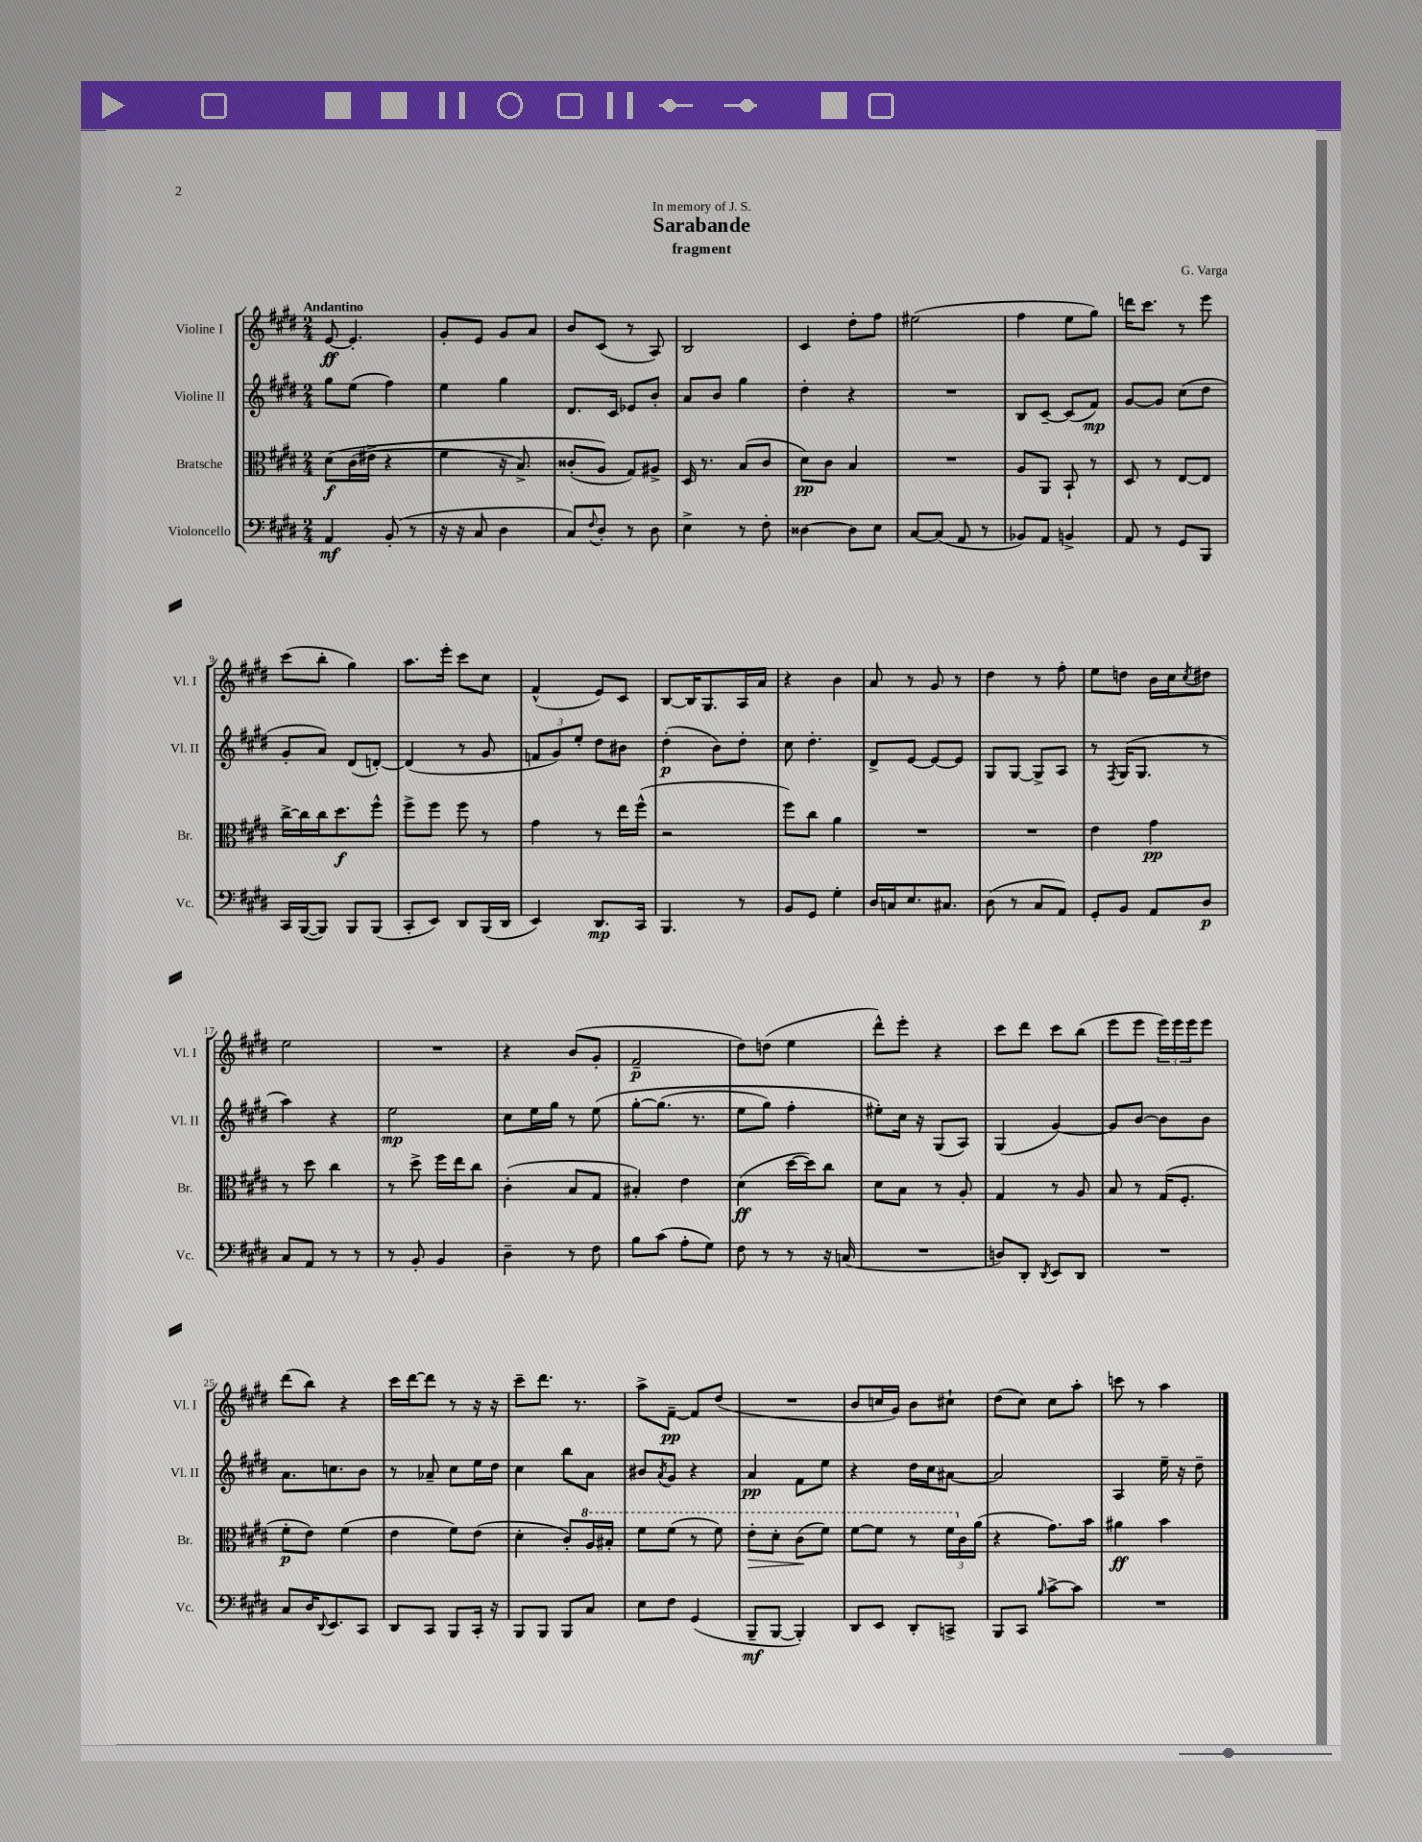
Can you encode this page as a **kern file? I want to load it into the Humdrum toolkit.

**kern	**dynam	**kern	**dynam	**kern	**dynam	**kern	**dynam
*part4	*part4	*part3	*part3	*part2	*part2	*part1	*part1
*staff4	*staff4	*staff3	*staff3	*staff2	*staff2	*staff1	*staff1
*I"Violoncello	*	*I"Bratsche	*	*I"Violine II	*	*I"Violine I	*
*I'Vc.	*	*I'Br.	*	*I'Vl. II	*	*I'Vl. I	*
*clefF4	*	*clefC3	*	*clefG2	*	*clefG2	*
*k[f#c#g#d#]	*	*k[f#c#g#d#]	*	*k[f#c#g#d#]	*	*k[f#c#g#d#]	*
*M2/4	*	*M2/4	*	*M2/4	*	*M2/4	*
=1	=1	=1	=1	=1	=1	=1	=1
!	!	!	!	!	!	!LO:TX:a:B:t=Andantino	!
4AA/	mf	(8d#\L	f	8gg#\L	.	[8e/	ff
.	.	(16c#\L	.	(8ee\J	.	4.e'/]	.
.	.	16e#X^\JJ	.	.	.	.	.
(8BB'/	.	4r	.	4ff#\)	.	.	.
8r	.	.	.	.	.	.	.
=2	=2	=2	=2	=2	=2	=2	=2
16r	.	4f#\	.	4ee\	.	8g#'/L	.
16r	.	.	.	.	.	.	.
8C#/	.	.	.	.	.	8e/J	.
4D#\	.	16r	.	4gg#\	.	8g#/L	.
.	.	8.B^/)	.	.	.	.	.
.	.	.	.	.	.	8a/J	.
=3	=3	=3	=3	=3	=3	=3	=3
8C#/L)	.	(8c##X'/L	.	8.d#/L	.	8b/L	.
8qqF#/	.	.	.	.	.	.	.
8D#'/J	.	8A/J)	.	.	.	(8c#/J	.
.	.	.	.	16c#/Jk	.	.	.
8r	.	8G#/L)	.	8e-X/L	.	8r	.
8D#\	.	8A#X^/J	.	8b'/J	.	8A/)	.
=4	=4	=4	=4	=4	=4	=4	=4
4E^\	.	16D#/	.	8a/L	.	2B/	.
.	.	8.r	.	.	.	.	.
.	.	.	.	8b/J	.	.	.
8r	.	(8B/L	.	4gg#\	.	.	.
8F#'\	.	8c#/J	.	.	.	.	.
=5	=5	=5	=5	=5	=5	=5	=5
[4D##X\	.	8d#\L)	pp	4dd#'\	.	4c#/	.
.	.	8c#\J	.	.	.	.	.
8D##\L]	.	4B/	.	4r	.	8dd#'\L	.
8E\J	.	.	.	.	.	8ff#\J	.
=6	=6	=6	=6	=6	=6	=6	=6
[8C#/L	.	2r	.	2r	.	(2ee#X\	.
(8C#/J]	.	.	.	.	.	.	.
8AA/	.	.	.	.	.	.	.
8r	.	.	.	.	.	.	.
=7	=7	=7	=7	=7	=7	=7	=7
8BB-X/L)	.	8A/L	.	8B/L	.	4ff#\	.
8AA/J	.	8AA/J	.	[8c#~/J	.	.	.
4BBn^/	.	8BB`/	.	(8c#/L]	.	8ee\L	.
.	.	8r	.	8f#/J)	mp	8gg#\J)	.
=8	=8	=8	=8	=8	=8	=8	=8
8AA/	.	8D#/	.	[8g#/L	.	16dddn\KL	.
.	.	.	.	.	.	8.ccc#\J	.
8r	.	8r	.	8g#/J]	.	.	.
8GG#/L	.	[8E/L	.	(8cc#\L	.	8r	.
8BBB/J	.	8E/J]	.	8dd#\J	.	8eee\	.
!!LO:LB:g=z
=9	=9	=9	=9	=9	=9	=9	=9
16CC#/LL	.	[16cc#^\LL	.	8g#'/L	.	(8ccc#\L	.
([16BBB/J	.	16cc#\]	.	.	.	.	.
8BBB/J])	.	16cc#\J	.	8a/J)	.	8bb'\J	.
.	.	8.dd#\	f	.	.	.	.
8BBB/L	.	.	.	(8d#/L	.	4gg#\)	.
(8BBB/J	.	8ff#^^\J	.	[8dn'/J)	.	.	.
=10	=10	=10	=10	=10	=10	=10	=10
8CC#'/L	.	8ff#^\L	.	(4d/]	.	8.aa\L	.
8EE/J)	.	8ff#\J	.	.	.	.	.
.	.	.	.	.	.	16eee'\Jk	.
8DD#/L	.	8ff#\	.	8r	.	8ccc#\L	.
(16BBB/L	.	8r	.	8g#/	.	8cc#\J	.
16DD#/JJ	.	.	.	.	.	.	.
=11	=11	=11	=11	=11	=11	=11	=11
4EE/)	.	4g#\	.	12fn/L	.	(4f#^^/	.
.	.	.	.	12g#/)	.	.	.
.	.	.	.	12ee'/J	.	.	.
8.DD#/L	mp	8r	.	8dd#\L	.	8e/L)	.
.	.	16ee\LL	.	8b#X\J	.	8c#/J	.
16CC#/Jk	.	(16ff#^^\JJ	.	.	.	.	.
=12	=12	=12	=12	=12	=12	=12	=12
4.BBB/	.	2r	.	(4dd#'\	p	[8B/L	.
.	.	.	.	.	.	16B/K]	.
.	.	.	.	.	.	8.G#/	.
.	.	.	.	8b\L)	.	.	.
8r	.	.	.	8dd#'\J	.	16A/L	.
.	.	.	.	.	.	16a/JJ	.
=13	=13	=13	=13	=13	=13	=13	=13
8BB/L	.	8ff#\L)	.	8cc#\	.	4r	.
8GG#/J	.	8cc#\J	.	4.dd#'\	.	.	.
4G#'\	.	4a\	.	.	.	4b\	.
=14	=14	=14	=14	=14	=14	=14	=14
16D#/LL	.	2r	.	8d#^/L	.	8a/	.
16Cn/J	.	.	.	.	.	.	.
8.E/	.	.	.	[8e/J	.	8r	.
.	.	.	.	8e/L_	.	8g#/	.
8.C#X/J	.	.	.	.	.	.	.
.	.	.	.	8e/J]	.	8r	.
=15	=15	=15	=15	=15	=15	=15	=15
(8D#\	.	2r	.	8G#/L	.	4dd#\	.
8r	.	.	.	[8G#/J	.	.	.
8C#/L	.	.	.	8G#^/L]	.	8r	.
8AA/J)	.	.	.	8A/J	.	8ff#'\	.
=16	=16	=16	=16	=16	=16	=16	=16
8GG#'/L	.	4e\	.	8r	.	8ee\L	.
.	.	.	.	8qF#/	.	.	.
8BB/J	.	.	.	(16G#/KL	.	8ddn\J	.
.	.	.	.	8.G#/J	.	.	.
8AA/L	.	4g#\	pp	.	.	16b\LL	.
.	.	.	.	.	.	16cc#\J	.
.	.	.	.	.	.	8qcc#/	.
8D#/J	p	.	.	8r	.	8dd#X\J	.
!!LO:LB:g=z
=17	=17	=17	=17	=17	=17	=17	=17
8C#/L	.	8r	.	4aa\)	.	2ee\	.
8AA/J	.	8dd#\	.	.	.	.	.
8r	.	4cc#\	.	4r	.	.	.
8r	.	.	.	.	.	.	.
=18	=18	=18	=18	=18	=18	=18	=18
8r	.	8r	.	2ee\	mp	2r	.
8BB'/	.	8dd#^\	.	.	.	.	.
4BB/	.	16ff#\LL	.	.	.	.	.
.	.	16ee\J	.	.	.	.	.
.	.	8cc#\J	.	.	.	.	.
=19	=19	=19	=19	=19	=19	=19	=19
4D#~\	.	(4c#'\	.	8cc#\L	.	4r	.
.	.	.	.	16ee\L	.	.	.
.	.	.	.	16gg#\JJ	.	.	.
8r	.	8B/L	.	8r	.	(8b/L	.
8F#\	.	8G#/J	.	(8ee\	.	8g#'/J	.
=20	=20	=20	=20	=20	=20	=20	=20
8B\L	.	4B#X'/)	.	[8gg#'\L	.	2f#~/	p
(8c#\J	.	.	.	(8.gg#\J]	.	.	.
8A'\L	.	4e\	.	.	.	.	.
.	.	.	.	8.r	.	.	.
8G#\J)	.	.	.	.	.	.	.
=21	=21	=21	=21	=21	=21	=21	=21
8F#\	.	(4d#\	ff	8ee\L	.	8dd#\L)	.
8r	.	.	.	8gg#\J)	.	(8ddn\J	.
8r	.	[16dd#\LL	.	4ff#'\	.	4ee\	.
.	.	16dd#\J])	.	.	.	.	.
16r	.	8cc#\J	.	.	.	.	.
(16Cn/	.	.	.	.	.	.	.
=22	=22	=22	=22	=22	=22	=22	=22
2r	.	8d#\L	.	8ee#X'\L)	.	8ddd#^^\L)	.
.	.	8B\J	.	16cc#\Jk	.	8eee'\J	.
.	.	.	.	16r	.	.	.
.	.	8r	.	(8G#/L	.	4r	.
.	.	8A'/	.	8A/J)	.	.	.
=23	=23	=23	=23	=23	=23	=23	=23
8Dn/L)	.	4G#/	.	(4G#/	.	8ccc#\L	.
8DD#'/J	.	.	.	.	.	8ddd#\J	.
8qDD#/	.	.	.	.	.	.	.
8EE/L	.	8r	.	[4g#/)	.	8ccc#\L	.
8DD#/J	.	8A/	.	.	.	(8bb\J	.
=24	=24	=24	=24	=24	=24	=24	=24
2r	.	8B/	.	8g#/L]	.	8eee\L	.
.	.	8r	.	[8b/J	.	8eee\J	.
.	.	(16G#/KL	.	8b\L]	.	24eee\LL)	.
.	.	.	.	.	.	24eee\	.
.	.	8.F#'/J	.	.	.	.	.
.	.	.	.	.	.	24eee\J	.
.	.	.	.	8b\J	.	8eee\J	.
!!LO:LB:g=z
=25	=25	=25	=25	=25	=25	=25	=25
8C#/L	.	8f#'\L	p	8.a\L	.	(8ddd#\L	.
16D#/K	.	8e\J)	.	.	.	8bb\J)	.
8qqDD#/	.	.	.	.	.	.	.
8.EE/	.	.	.	8.ccn\	.	.	.
.	.	(4f#\	.	.	.	4r	.
8CC#/J	.	.	.	8b\J	.	.	.
=26	=26	=26	=26	=26	=26	=26	=26
8DD#/L	.	4e\	.	8r	.	16ccc#\LL	.
.	.	.	.	.	.	[16ddd#\J	.
8CC#/J	.	.	.	8a-X~/	.	8ddd#\J]	.
8BBB/L	.	8f#\L)	.	8cc#\L	.	8r	.
16CC#'/Jk	.	(8e\J	.	16ee\L	.	16r	.
16r	.	.	.	16dd#\JJ	.	16r	.
=27	=27	=27	=27	=27	=27	=27	=27
8BBB/L	.	4d#'\	.	4cc#\	.	8ccc#~\L	.
8BBB/J	.	.	.	.	.	8.ddd#\J	.
8BBB/L	.	8c#'/L)	.	8bb\L	.	.	.
.	.	.	.	.	.	8.r	.
*	*	*8va	*	*	*	*	*
8C#/J	.	16a/L	.	8a\J	.	.	.
.	.	16b#X'/JJ	.	.	.	.	.
=28	=28	=28	=28	=28	=28	=28	=28
8E\L	.	8ff#\L	.	8b#X/L	.	8aa^\L	.
.	.	.	.	8qa/	.	.	.
8F#\J	.	(8ff#\J	.	8g#/J	.	[8f#~\J	pp
(4GG#/	.	8r	.	4r	.	8f#/L]	.
.	.	8ff#\)	.	.	.	(8dd#/J	.
=29	=29	=29	=29	=29	=29	=29	=29
!	!	!	!LO:HP:b	!	!	!	!
8BBB~/L	mf	8ee'\L	>	4a/	pp	2r	.
[8BBB/J	.	8dd#'\J	.	.	.	.	.
4BBB'/])	.	(8cc#\L	.	8f#\L	.	.	.
.	.	8ff#\J)	]	8ee\J	.	.	.
=30	=30	=30	=30	=30	=30	=30	=30
8DD#/L	.	[8ff#\L	.	4r	.	8b/L	.
8EE/J	.	8ff#\J]	.	.	.	16ccn/L	.
.	.	.	.	.	.	16g#/JJ)	.
8DD#'/L	.	8r	.	16dd#\LL	.	8b\L	.
.	.	.	.	16cc#\J	.	.	.
8CCn^/J	.	24ff#\LL	.	[8a#X\J	.	8cc#X`\J	.
*	*	*X8va	*	*	*	*	*
.	.	24c#\	.	.	.	.	.
.	.	(24a\JJ	.	.	.	.	.
=31	=31	=31	=31	=31	=31	=31	=31
8BBB/L	.	4r	.	2a#/]	.	(8dd#\L	.
8CC#/J	.	.	.	.	.	8cc#\J)	.
16qqB/	.	.	.	.	.	.	.
[8c#^\L	.	8.g#\L)	.	.	.	8cc#\L	.
8c#\J]	.	.	.	.	.	8aa'\J	.
.	.	16b\Jk	.	.	.	.	.
=32	=32	=32	=32	=32	=32	=32	=32
2r	.	4a#X\	ff	4A/	.	8cccn\	.
.	.	.	.	.	.	8r	.
.	.	4b\	.	16ee~\	.	4aa\	.
.	.	.	.	16r	.	.	.
.	.	.	.	8dd#~\	.	.	.
==	==	==	==	==	==	==	==
*-	*-	*-	*-	*-	*-	*-	*-
